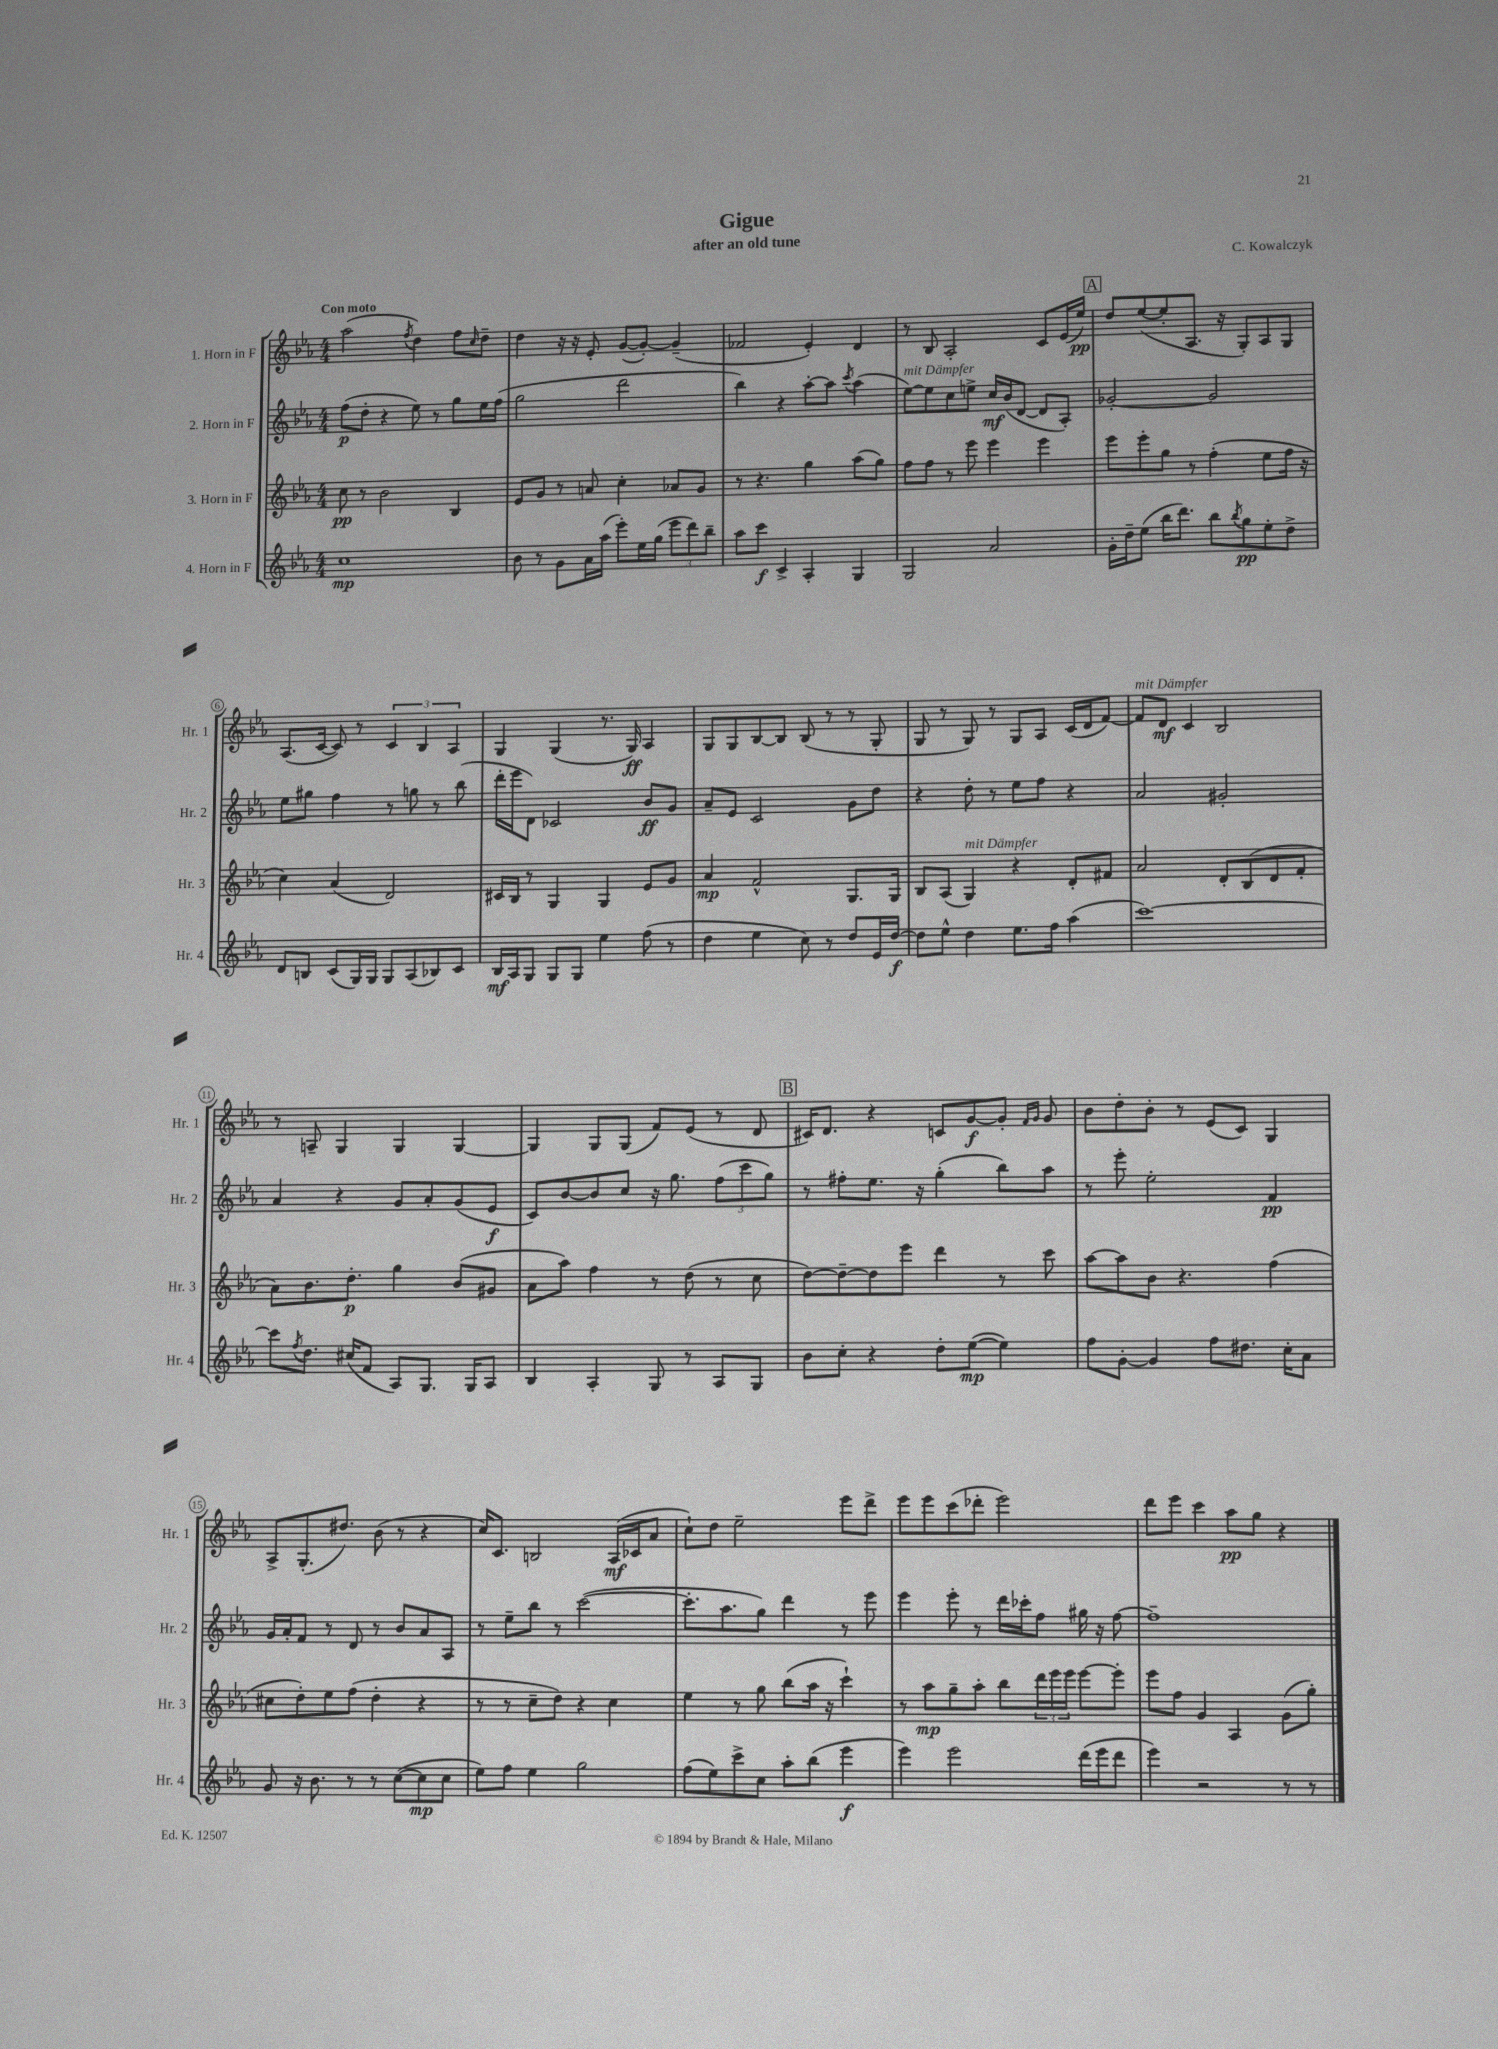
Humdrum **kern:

**kern	**kern	**kern	**kern
*staff4	*staff3	*staff2	*staff1
*clefG2	*clefG2	*clefG2	*clefG2
*k[b-e-a-]	*k[b-e-a-]	*k[b-e-a-]	*k[b-e-a-]
*M4/4	*M4/4	*M4/4	*M4/4
1cc	8cc\	(8ff\L	(2aa-\
.	8r	8dd'\J	.
.	2b-\	4r	.
.	.	.	8qff/
.	.	8ee-\)	4dd\)
.	.	8r	.
.	4B-/	8gg\L	8ff\L
.	.	.	16qqcc/
.	.	16ee-\L	8dd~\J
.	.	(16ff\JJ	.
=	=	=	=
8b-\	8e-/L	2gg\	4dd\
8r	8g/J	.	.
8g\L	8r	.	16r
.	.	.	16r
16a-\L	8a/	.	8e-'/
(16aa-\JJ	.	.	.
8eee-'\L)	4cc'\	2ddd\	([8g/L
16ee-\L	.	.	8g'/_J)
(16gg\JJ	.	.	.
12eee-\L	8a-/L	.	(4g~/]
12ddd\)	.	.	.
.	8g/J	.	.
12bb-~\J	.	.	.
=	=	=	=
8aa-\L	8r	4bb-\)	2f-/
8ccc\J	4.r	.	.
4c^/	.	4r	.
4A-'/	4gg\	[8aa-'\L	4e-'/)
.	.	8aa-\]J	.
.	.	8qccc/	.
4G/	(8aa-\L	(4aa-\	4d/
.	8gg\J)	.	.
=	=	=	=
2G/	8ff\L	[8ee-\L)	8r
.	8ff\J	8ee-\]	8B-/
.	8r	8cc\	2A-'/
.	8eee-\	8ee^\J	.
2a-/	4eee-\	16cc/LL	.
.	.	(16b-/J	.
.	.	[8d/J	.
.	4eee-\	8d/]L	8c/L
.	.	8A-'/J)	(16e-/L
.	.	.	16ee-/JJ)
=	=	=	=
16g'\LL	8eee-\L	[2g-'/	8dd/L
16dd~\J	.	.	.
(8ee-\J	8eee-'\	.	([8ee-/
16bb-\LK	8gg\J	.	8ee-'/]
8.ddd\J)	.	.	.
.	8r	.	8.A-/J
8bb-\L	(4ff'\	2g-/]	.
.	.	.	16r
8qbb-/	.	.	.
8gg\	.	.	8G'/L)
8ee-'\	8ee-\L	.	8A-/
8dd^\J	16ff\Jk	.	8G/J
.	16r	.	.
=	=	=	=
8d/L	4cc\)	8ee-\L	(8.A-/L
8B/J	.	8gg#\J	.
.	.	.	[16c/Jk
(8c/L	(4a-/	4ff\	8c/])
16G/L)	.	.	8r
16G/JJ	.	.	.
8G/L	2d/)	8r	6c/
(8A-/	.	8gg\	.
.	.	.	6B-/
8B-/)	.	8r	.
.	.	.	6A-/
8c/J	.	(8bb-\	.
=	=	=	=
16B-/LL	16c#/LL	16ddd'\LL	4G/
16A-/J	16B-/JJ	16eee-\J	.
8G/J	8r	8d\J)	.
8G/L	4G/	2c-/	(4G/
8G/J	.	.	.
4ee-\	4G/	.	8.r
.	.	.	16G/)
(8ff\	8e-/L	8b-/L	4A-/
8r	8g/J	8g/J	.
=	=	=	=
4dd\	4a-/	8a-~/L	8G/L
.	.	8e-/J	8G/
4ee-\	2f^^/	2c/	[8B-/
.	.	.	8B-/]J
8cc\)	.	.	(8B-/
8r	.	.	8r
8dd/L	8.G/L	8g\L	8r
16e-/L	.	8dd\J	8G'/
[16dd/JJ	16G/Jk	.	.
=	=	=	=
8dd\]L	8B-/L	4r	8G/
8ee-^^\J	(8A-/J	.	8r
4dd\	4G/)	8dd'\	8G/)
.	.	8r	8r
8.ee-\L	4r	8ee-\L	8G/L
.	.	8ff\J	8A-/J
16ff\Jk	.	.	.
(4aa-\	8d'/L	4r	(16c/LL
.	.	.	16d/J
.	8f#/J	.	[8f/J)
=	=	=	=
[1ccc)	2a-/	2a-/	8f/]L
.	.	.	8d/J
.	.	.	4c/
.	8d'/L	2g#'/	2B-/
.	(8B-/	.	.
.	8d/	.	.
.	8f'/J	.	.
=	=	=	=
8ccc\]L	8a-\L)	4a-/	8r
8qff/	.	.	.
8.dd\J	8.b-\	.	8A~/
.	.	4r	4G/
(16cc#/LK	8.dd'\J	.	.
8f/J	.	.	.
8A-/L)	4gg\	8g/L	4G/
8.G/J	.	8a-'/	.
.	(8b-/L	(8g/	[4G/
16G/LK	.	.	.
8A-/J	8g#/J	8e-/J	.
=	=	=	=
4B-/	8a-\L	8c/L)	4G/]
.	8aa-\J)	[8b-/	.
4A-'/	4ff\	8b-/]	8G/L
.	.	8cc/J	(8G/J
8G/	8r	16r	8f/L)
.	.	8.gg\	.
8r	(8dd\	.	(8e-/J
8A-/L	8r	(12ff\L	8r
.	.	12ccc\	.
8G/J	8cc\	.	8d/
.	.	12gg\J)	.
=	=	=	=
8b-\L	[8dd\L)	8r	16c#/LK)
.	.	.	8.d/J
8cc'\J	8dd~\_	8ff#'\L	.
4r	8dd\]	8.ee-\J	4r
.	8eee-\J	.	.
.	.	16r	.
8dd'\L	4ddd\	(4gg'\	8c/L
([8ee-\J	.	.	[8g/
4ee-\])	8r	8bb-\L)	8g'/]J
.	.	.	16qqf/LL
.	.	.	16qqg/JJ
.	8ccc\	8aa-\J	8g/
=	=	=	=
8ff\L	[8aa-\L	8r	8b-\L
[8g'\J	8aa-\]	8eee-'\	8dd'\
4g/]	8b-\J	2ee-'\	8b-'\J
.	4.r	.	8r
8ff\L	.	.	(8e-/L
8.dd#\J	.	.	8c/J)
.	(4ff\	4f/	4G/
16cc'\LK	.	.	.
8a-\J	.	.	.
=	=	=	=
8g/	8cc#\L	16g/LL	8A-^/L
.	.	16a-'/J	.
16r	8dd'\)	8f/J	(8.G'/
8.b-\	.	.	.
.	8ee-\	8r	.
.	.	.	8.dd#/J)
8r	(8ff\J	8d/	.
8r	4dd'\	8r	(8b-\
([8cc\L	.	8b-/L	8r
8cc\]	4r	8a-/	4r
8cc\J	.	8A-/J	.
=	=	=	=
8ee-\L)	8r	8r	16cc/LK)
.	.	.	8.c/J
8ff\J	8r	8ee-~\L	.
4ee-\	8cc~\L	8bb-\J	2B/
.	8dd\J)	8r	.
2gg\	4r	([2ccc\	.
.	4cc\	.	(16A-/LL
.	.	.	16c-/J
.	.	.	8a-/J
=	=	=	=
(8ff\L	4ee-\	8.ccc'\]L	8cc`\L)
8ee-\)	.	.	8dd\J
.	.	8.aa-\	.
8ccc^\	8r	.	2ee-~\
8cc\J	8gg\	8gg\J)	.
8aa-'\L	(8bb-\L	4ddd\	.
(8bb-\J	16aa-\Jk	.	.
.	16r	.	.
4eee-\	4ccc`\)	8r	8eee-\L
.	.	8eee-\	8ddd^\J
=	=	=	=
4eee-\)	8r	4eee-\	8eee-\L
.	8aa-\L	.	8eee-\
2eee-\	8gg~\	8eee-'\	(8ccc\
.	8aa-'\J	8r	8ddd-'\J
.	8bb-\L	16ddd\LL	2eee-\)
.	.	16ccc-'\J	.
.	24ddd\L	8ff\J	.
.	24eee-\	.	.
.	24eee-\JJ	.	.
(16ddd\LL	[8eee-\L	16gg#\	.
16eee-\J	.	16r	.
8ddd\J	8eee-'\]J	[8ff\	.
=	=	=	=
4eee-\)	8eee-\L	1ff~]	8ddd\L
.	8ff\J	.	8eee-\J
2r	4g/	.	4ccc\
.	4A-/	.	8aa-\L
.	.	.	8gg\J
8r	(8g\L	.	4r
8r	8gg'\J)	.	.
==	==	==	==
*-	*-	*-	*-
